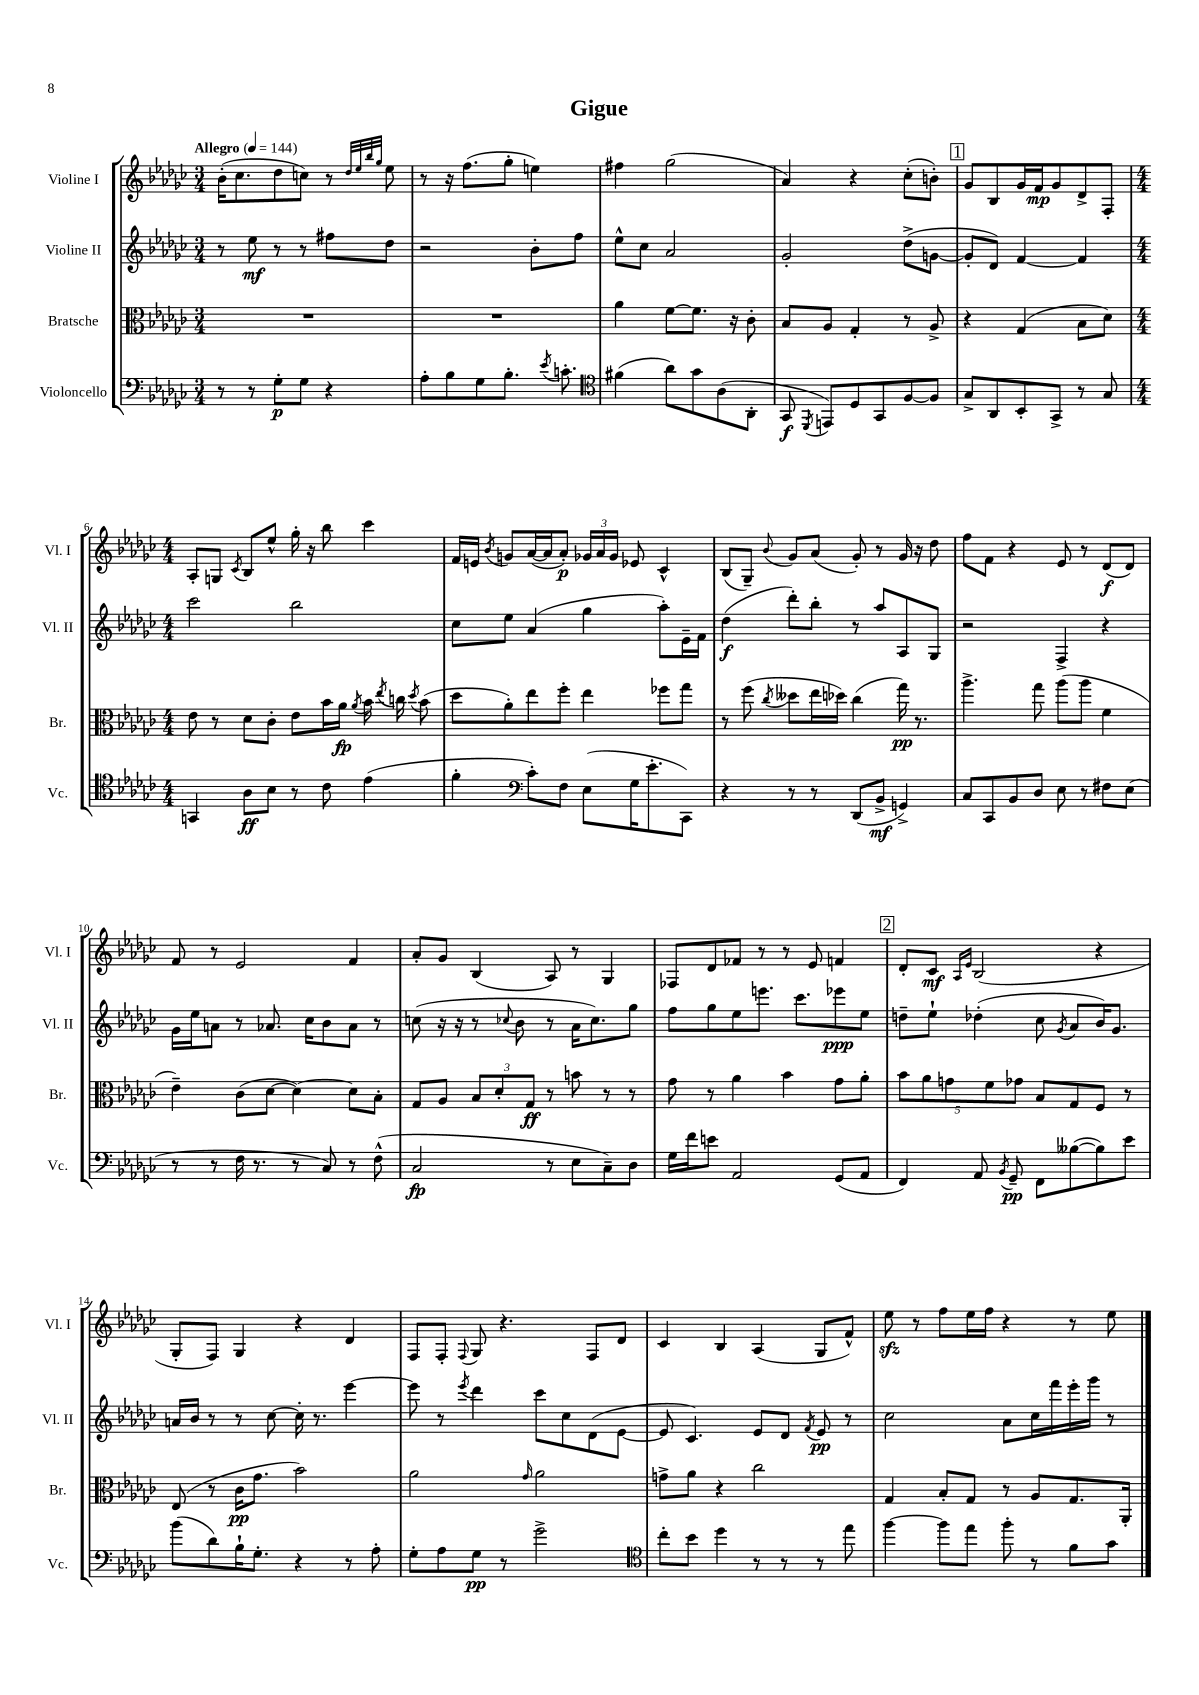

**kern	**kern	**kern	**kern
*staff4	*staff3	*staff2	*staff1
*clefF4	*clefC3	*clefG2	*clefG2
*k[b-e-a-d-g-c-]	*k[b-e-a-d-g-c-]	*k[b-e-a-d-g-c-]	*k[b-e-a-d-g-c-]
*M3/4	*M3/4	*M3/4	*M3/4
*MM144	*MM144	*MM144	*MM144
8r	2.r	8r	(16b-'
.	.	.	8.cc-
8r	.	8ee-	.
8G-'	.	8r	8dd-
8G-	.	8r	8cc)
4r	.	8ff#	8r
.	.	.	32qqdd-
.	.	.	32qqee-
.	.	.	32qqbb-
.	.	.	32qqgg-
.	.	8dd-	8ee-
=	=	=	=
8A-'	2.r	2r	8r
8B-	.	.	16r
.	.	.	(8.ff
8G-	.	.	.
8.B-'	.	.	8gg-'
.	.	8b-'	4ee)
8qe-	.	.	.
8.c'	.	.	.
.	.	8ff	.
=	=	=	=
*clefC4	*	*	*
(4f#	4a-	8ee-^^	4ff#
.	.	8cc-	.
8a-)	[8f	2a-	(2gg-
8g-	8.f]	.	.
(8A-	.	.	.
.	16r	.	.
8AA-'	8c-'	.	.
=	=	=	=
8GG-	8B-	2g-'	4a-)
8qDD-	.	.	.
8EE)	8A-	.	.
8D-	4G-'	.	4r
8GG-	.	.	.
[8F	8r	(8dd-^	(8cc-'
8F]	8A-^	[8g	8b')
=	=	=	=
8G-^	4r	8g']	8g-
8AA-	.	8d-)	8B-
8BB-'	(4G-	[4f	16g-
.	.	.	16f
8GG-^	.	.	8g-
8r	8B-	4f]	8d-^
8G-	8d-)	.	8F'
=	=	=	=
*M4/4	*M4/4	*M4/4	*M4/4
4GG	8e-	2ccc-	8A-'
.	8r	.	8G
.	.	.	8qc-
8A-	8d-	.	8B-
8B-	8c-'	.	8ee-^^
8r	8e-	2bb-	16gg-'
.	.	.	16r
8c-	16b-	.	8bb-
.	16a-	.	.
.	8qa-	.	.
(4e-	16b-	.	4ccc-
.	8qee-	.	.
.	16cc	.	.
.	8qdd-	.	.
.	(8b-	.	.
=	=	=	=
4f'	8dd-	8cc-	16f
.	.	.	16e
.	.	.	8qb-
.	8a-')	8ee-	8g
*clefF4	*	*	*
8c-')	8ee-	(4a-	([16a-
.	.	.	16a-]
8F	8ff'	.	8a-')
(8E-	4ee-	4gg-	24g-
.	.	.	24a-
.	.	.	24g-
16G-	.	.	8e-
8.e-'	.	.	.
.	8ff-	8aa-')	4c-^^
8CC-)	8gg-	16e-~	.
.	.	16f	.
=	=	=	=
4r	8r	(4dd-	(8B-
.	(8ff	.	8G-~)
.	8qcc-	.	8qqb-
8r	8dd--	8ddd-')	8g-
8r	16ee-	8bb-'	(8a-
.	16dd-)	.	.
(8DD-	(4cc-	8r	8g-')
8BB-^	.	8aa-	8r
4GG^)	16gg-)	8A-	16g-
.	8.r	.	16r
.	.	8G-	8dd-
=	=	=	=
8C-	4.aa-^	2r	8ff
8CC-	.	.	8f
8BB-	.	.	4r
8D-	8gg-	.	.
8E-	(8aa-	4F^	8e-
8r	8aa-	.	8r
8F#	4f	4r	(8d-
(8E-	.	.	8d-)
=	=	=	=
8r	4e-~)	16g-	8f
.	.	16ee-	.
8r	.	8a	8r
16F	(8c-	8r	2e-
8.r	.	.	.
.	[8d-	8.a-	.
8r	4d-_)	.	.
.	.	16cc-	.
8C-)	.	8b-	.
8r	8d-]	8a-	4f
(8F^^	8B-'	8r	.
=	=	=	=
2C-	8G-	(8cc	8a-'
.	8A-	16r	8g-
.	.	16r	.
.	12B-	8r	(4B-
.	12d-'	.	.
.	.	8qqcc-	.
.	.	8b-	.
.	12G-	.	.
8r	8r	8r	8A-)
8E-	8b	16a-	8r
.	.	8.cc-)	.
8C-~)	8r	.	4G-
8D-	8r	8gg-	.
=	=	=	=
16G-	8g-	8ff	8F-
16f	.	.	.
8e	8r	8gg-	8d-
2AA-	4a-	8ee-	8f-
.	.	8.eee	8r
.	4b-	.	8r
.	.	8.ccc-	.
.	.	.	8e-
(8GG-	8g-	8eee-	4f
8AA-	8a-'	8ee-	.
=	=	=	=
4FF)	10b-	8dd~	8d-'
.	10a-	.	.
.	.	8ee-`	8c-
.	10g	.	.
.	.	.	16qqA-
.	.	.	16qqe-
8AA-	.	(4dd-'	(2B-
.	10f	.	.
8qBB-	.	.	.
8GG-~	.	.	.
.	10g-	.	.
8FF	8B-	8cc-	.
.	.	8qg-	.
([8B--	8G-	8a-	.
8B--])	8F	16b-)	4r
.	.	8.g-	.
8e-	8r	.	.
=	=	=	=
(8b-	(8E-	16a	8G-'
.	.	16b-	.
8d-)	8r	8r	8F)
16B-`	16c-	8r	4G-
8.G-'	8.g-	.	.
.	.	[8cc-	.
4r	2b-)	16cc-']	4r
.	.	8.r	.
8r	.	[4eee-	4d-
8A-'	.	.	.
=	=	=	=
8G-'	2a-	8eee-]	8F
8A-	.	8r	8F'
.	.	8qeee-	8qqF
8G-	.	4ddd-	8G-
8r	.	.	4.r
.	16qqg-	.	.
2g-^	2a-	8ccc-	.
.	.	8cc-	.
.	.	(8d-	8F
.	.	[8e-	8d-
=	=	=	=
*clefC4	*	*	*
8cc-'	8g^	8e-]	4c-
8b-	8a-	4.c-)	.
4dd-	4r	.	4B-
8r	2cc-	8e-	(4A-
8r	.	8d-	.
.	.	8qf	.
8r	.	8e-	8G-
8ee-	.	8r	8f^^)
=	=	=	=
[4ff	4G-	2cc-	8ee-
.	.	.	8r
8ff]	8B-'	.	8ff
8ee-	8G-	.	16ee-
.	.	.	16ff
8ff'	8r	8a-	4r
8r	8A-	16cc-	.
.	.	16fff	.
8f	8.G-	16eee-'	8r
.	.	16ggg-	.
8g-	.	8r	8ee-
.	16AA-'	.	.
==	==	==	==
*-	*-	*-	*-
